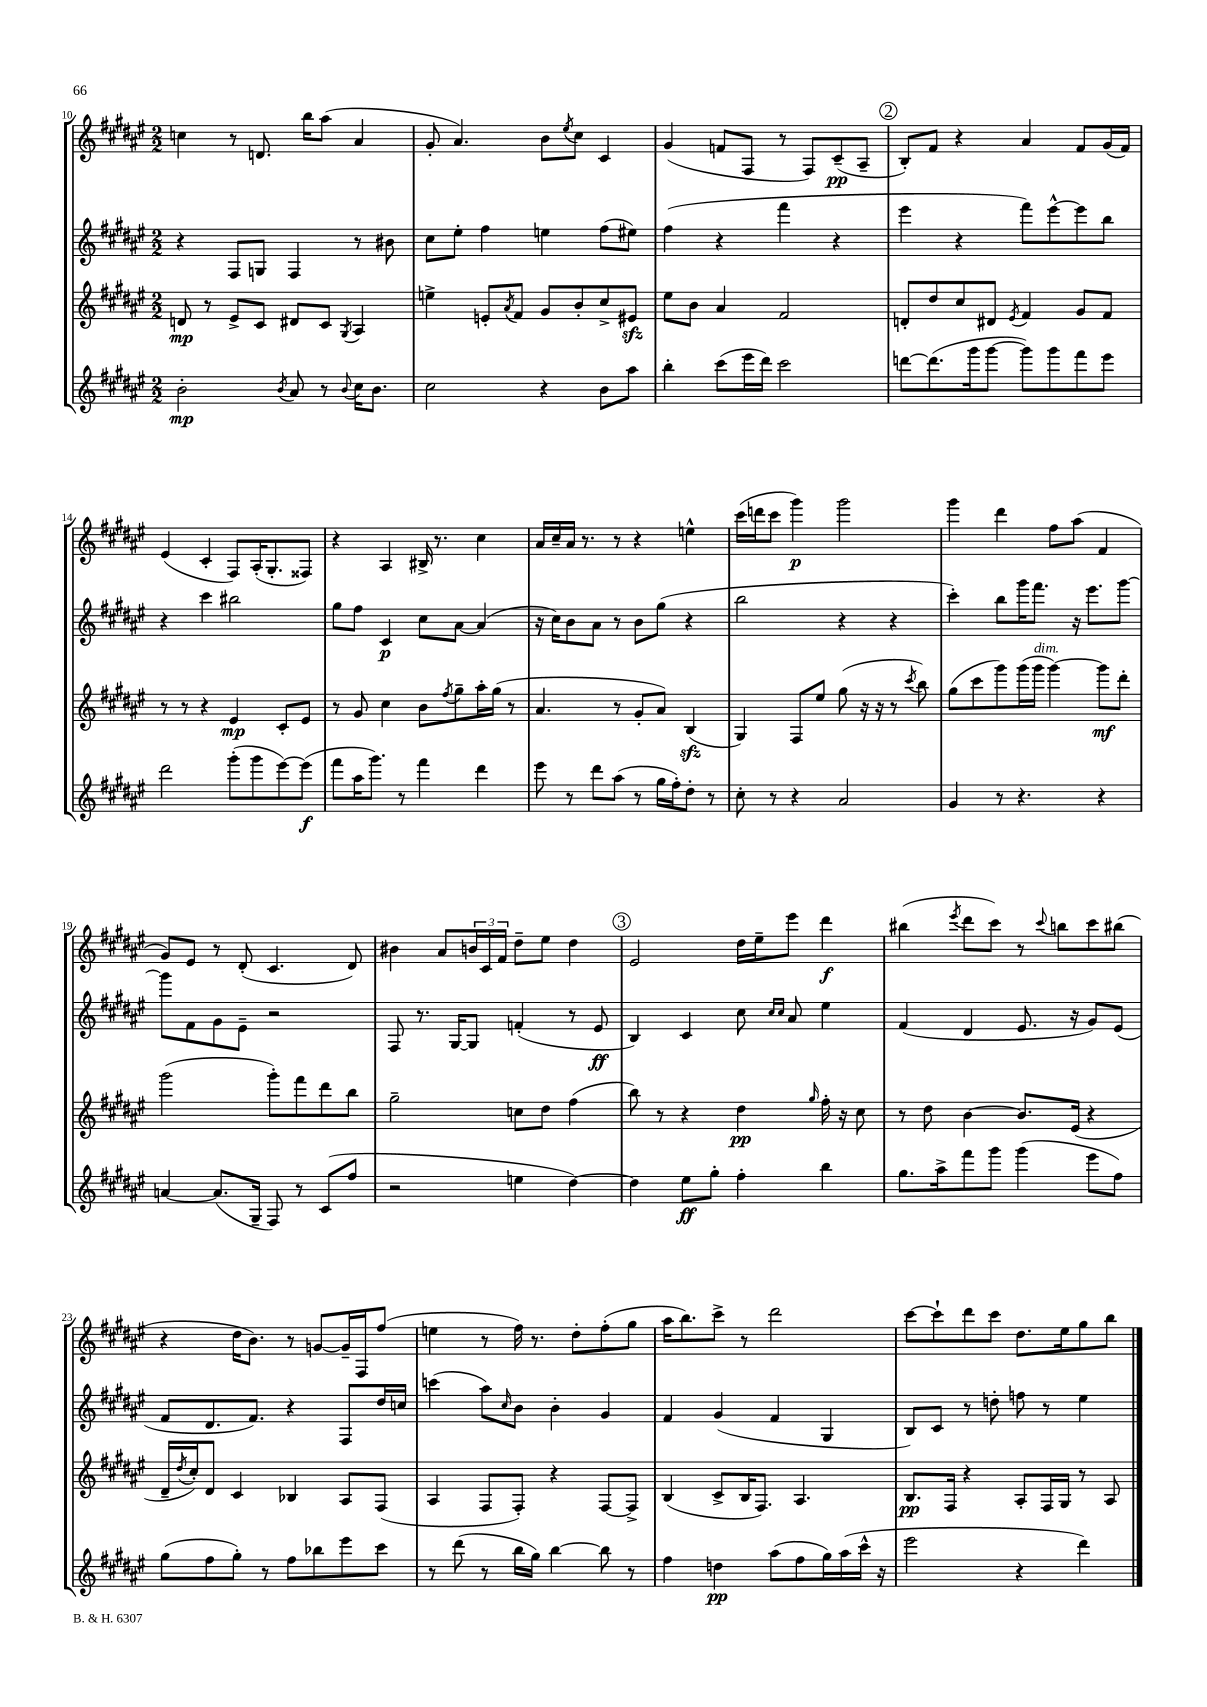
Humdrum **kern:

**kern	**kern	**kern	**kern
*staff4	*staff3	*staff2	*staff1
*clefG2	*clefG2	*clefG2	*clefG2
*k[f#c#g#d#a#e#]	*k[f#c#g#d#a#e#]	*k[f#c#g#d#a#e#]	*k[f#c#g#d#a#e#]
*M2/2	*M2/2	*M2/2	*M2/2
2b'	8d	4r	4cc
.	8r	.	.
.	8e#^	8F#	8r
.	8c#	8G	8.d
8qb	.	.	.
8a#	8d#	4F#	.
.	.	.	16bb
8r	8c#	.	(8aa#
8qqb	8qG#	.	.
16cc#	4A#	8r	4a#
8.b	.	.	.
.	.	8b#	.
=	=	=	=
2cc#	4ee^	8cc#	8g#'
.	.	8ee#'	4.a#)
.	8e'	4ff#	.
.	8qa#	.	.
.	8f#	.	.
4r	8g#	4ee	8b
.	.	.	8qee#
.	8b'	.	8cc#
8b	8cc#^	(8ff#	4c#
8aa#	8e#	8ee#)	.
=	=	=	=
4bb'	8ee#	(4ff#	(4g#
.	8b	.	.
(8ccc#	4a#	4r	8f
16eee#	.	.	8F#
16ddd#)	.	.	.
2ccc#	2f#	4fff#	8r
.	.	.	8F#)
.	.	4r	(8c#~
.	.	.	8A#~
=	=	=	=
[8ddd	8d'	4eee#	8B')
(8.ddd]	8dd#	.	8f#
.	8cc#	4r	4r
16ggg#	.	.	.
[8ggg#	8d#	.	.
.	8qe#	.	.
8ggg#])	4f#	8fff#)	4a#
8ggg#	.	[8eee#^^	.
8fff#	8g#	8eee#]	8f#
8eee#	8f#	8bb	(16g#
.	.	.	16f#)
=	=	=	=
2ddd#	8r	4r	(4e#
.	8r	.	.
.	4r	4ccc#	4c#'
(8ggg#'	4e#	2bb#	8F#)
8ggg#	.	.	(16A#'
.	.	.	8.G#'
[8eee#)	8c#'	.	.
(8eee#]	8e#	.	8F##)
=	=	=	=
8fff#	8r	8gg#	4r
16aa#	8g#	8ff#	.
8.ggg#)	.	.	.
.	4cc#	4c#	4A#
8r	.	.	.
4fff#	8b	8cc#	16B#^
.	.	.	8.r
.	8qff#	.	.
.	8gg#~	[8a#	.
4ddd#	16aa#'	(4a#]	4cc#
.	(16gg#	.	.
.	8r	.	.
=	=	=	=
8eee#	4.a#	16r	16a#
.	.	16cc#)	16cc#~
8r	.	8b	16a#
.	.	.	8.r
8ddd#	.	8a#	.
(8aa#	8r	8r	8r
8r	8g#'	8b	4r
16gg#	8a#)	(8gg#	.
16ff#')	.	.	.
8dd#'	(4B	4r	4ee^^
8r	.	.	.
=	=	=	=
8cc#'	4G#)	2bb	(16ccc#
.	.	.	16ddd
8r	.	.	8ccc#
4r	8F#	.	4ggg#)
.	8ee#	.	.
2a#	(8gg#	4r	2ggg#
.	16r	.	.
.	16r	.	.
.	8r	4r	.
.	8qccc#	.	.
.	8bb)	.	.
=	=	=	=
4g#	(8gg#	4ccc#')	4ggg#
.	8ccc#	.	.
8r	8ggg#)	8bb	4ddd#
4.r	(16ggg#	16ggg#	.
.	16ggg#	8.fff#	.
.	[4ggg#)	.	8ff#
.	.	16r	(8aa#
.	.	8.eee#	.
4r	8ggg#]	.	4f#
.	8ddd#'	[8ggg#	.
=	=	=	=
[4a	(2ggg#	8ggg#]	8g#)
.	.	8f#	8e#
(8.a]	.	8g#	8r
.	.	8e#~	(8d#'
16G#~	.	.	.
8F#)	8ggg#')	2r	4.c#
8r	8fff#	.	.
(8c#	8ddd#	.	.
8ff#	8bb	.	8d#)
=	=	=	=
2r	2gg#~	8F#	4b#
.	.	8.r	.
.	.	.	8a#
.	.	[16G#	.
.	.	8G#]	24b
.	.	.	24c#
.	.	.	24f#
4ee	8cc	(4f'	8dd#~
.	8dd#	.	8ee#
[4dd#)	(4ff#	8r	4dd#
.	.	8e#	.
=	=	=	=
4dd#]	8bb)	4B)	2e#
.	8r	.	.
8ee#	4r	4c#	.
8gg#'	.	.	.
4ff#'	4dd#	8cc#	16dd#
.	.	.	16ee#~
.	.	16qqcc#	.
.	.	16qqcc#	.
.	.	8a#	8eee#
.	16qqgg#	.	.
4bb	16ff#'	4ee#	4ddd#
.	16r	.	.
.	8cc#	.	.
=	=	=	=
8.gg#	8r	(4f#	(4bb#
.	8dd#	.	.
16aa#^	.	.	.
.	.	.	8qeee#
8fff#	[4b	4d#	8ddd#
8ggg#	.	.	8ccc#)
(4ggg#	8.b]	8.e#	8r
.	.	.	8qqccc#
.	.	.	8bb
.	(16e#	16r	.
8eee#	4r	8g#)	8ccc#
8ff#)	.	(8e#	(8bb#
=	=	=	=
(8gg#	16d#~	8f#	4r
.	8qdd#	.	.
.	16cc#')	.	.
8ff#	8d#	8.d#	.
8gg#')	4c#	.	16dd#
.	.	8.f#)	8.b)
8r	.	.	.
8ff#	4B-	4r	8r
8bb-	.	.	[8g
8eee#	8A#	8F#	16g~]
.	.	.	16F#
8ccc#	(8F#	16dd#	(8ff#
.	.	16cc	.
=	=	=	=
8r	4A#	(4ccc	4ee
(8ddd#	.	.	.
8r	8F#	8aa#)	8r
.	.	16qqcc#	.
16bb	8F#')	8b	16ff#)
16gg#)	.	.	8.r
[4bb	4r	4b'	.
.	.	.	8dd#'
8bb]	[8F#	4g#	(8ff#'
8r	8F#^]	.	8gg#
=	=	=	=
4ff#	(4B	4f#	16aa#
.	.	.	8.bb)
4dd	8c#^	(4g#	8ccc#^
.	16B	.	8r
.	8.F#)	.	.
(8aa#	.	4f#	2ddd#
8ff#	4.A#	.	.
16gg#)	.	4G#	.
(16aa#	.	.	.
16ccc#^^	.	.	.
16r	.	.	.
=	=	=	=
2eee#	8.B	8B)	[8ccc#
.	.	8c#	8ccc#`]
.	16F#	.	.
.	4r	8r	8ddd#
.	.	8dd'	8ccc#
4r	8A#'	8ff	8.dd#
.	16F#	8r	.
.	16G#	.	16ee#
4ddd#)	8r	4ee#	8gg#
.	8A#	.	8bb
==	==	==	==
*-	*-	*-	*-
